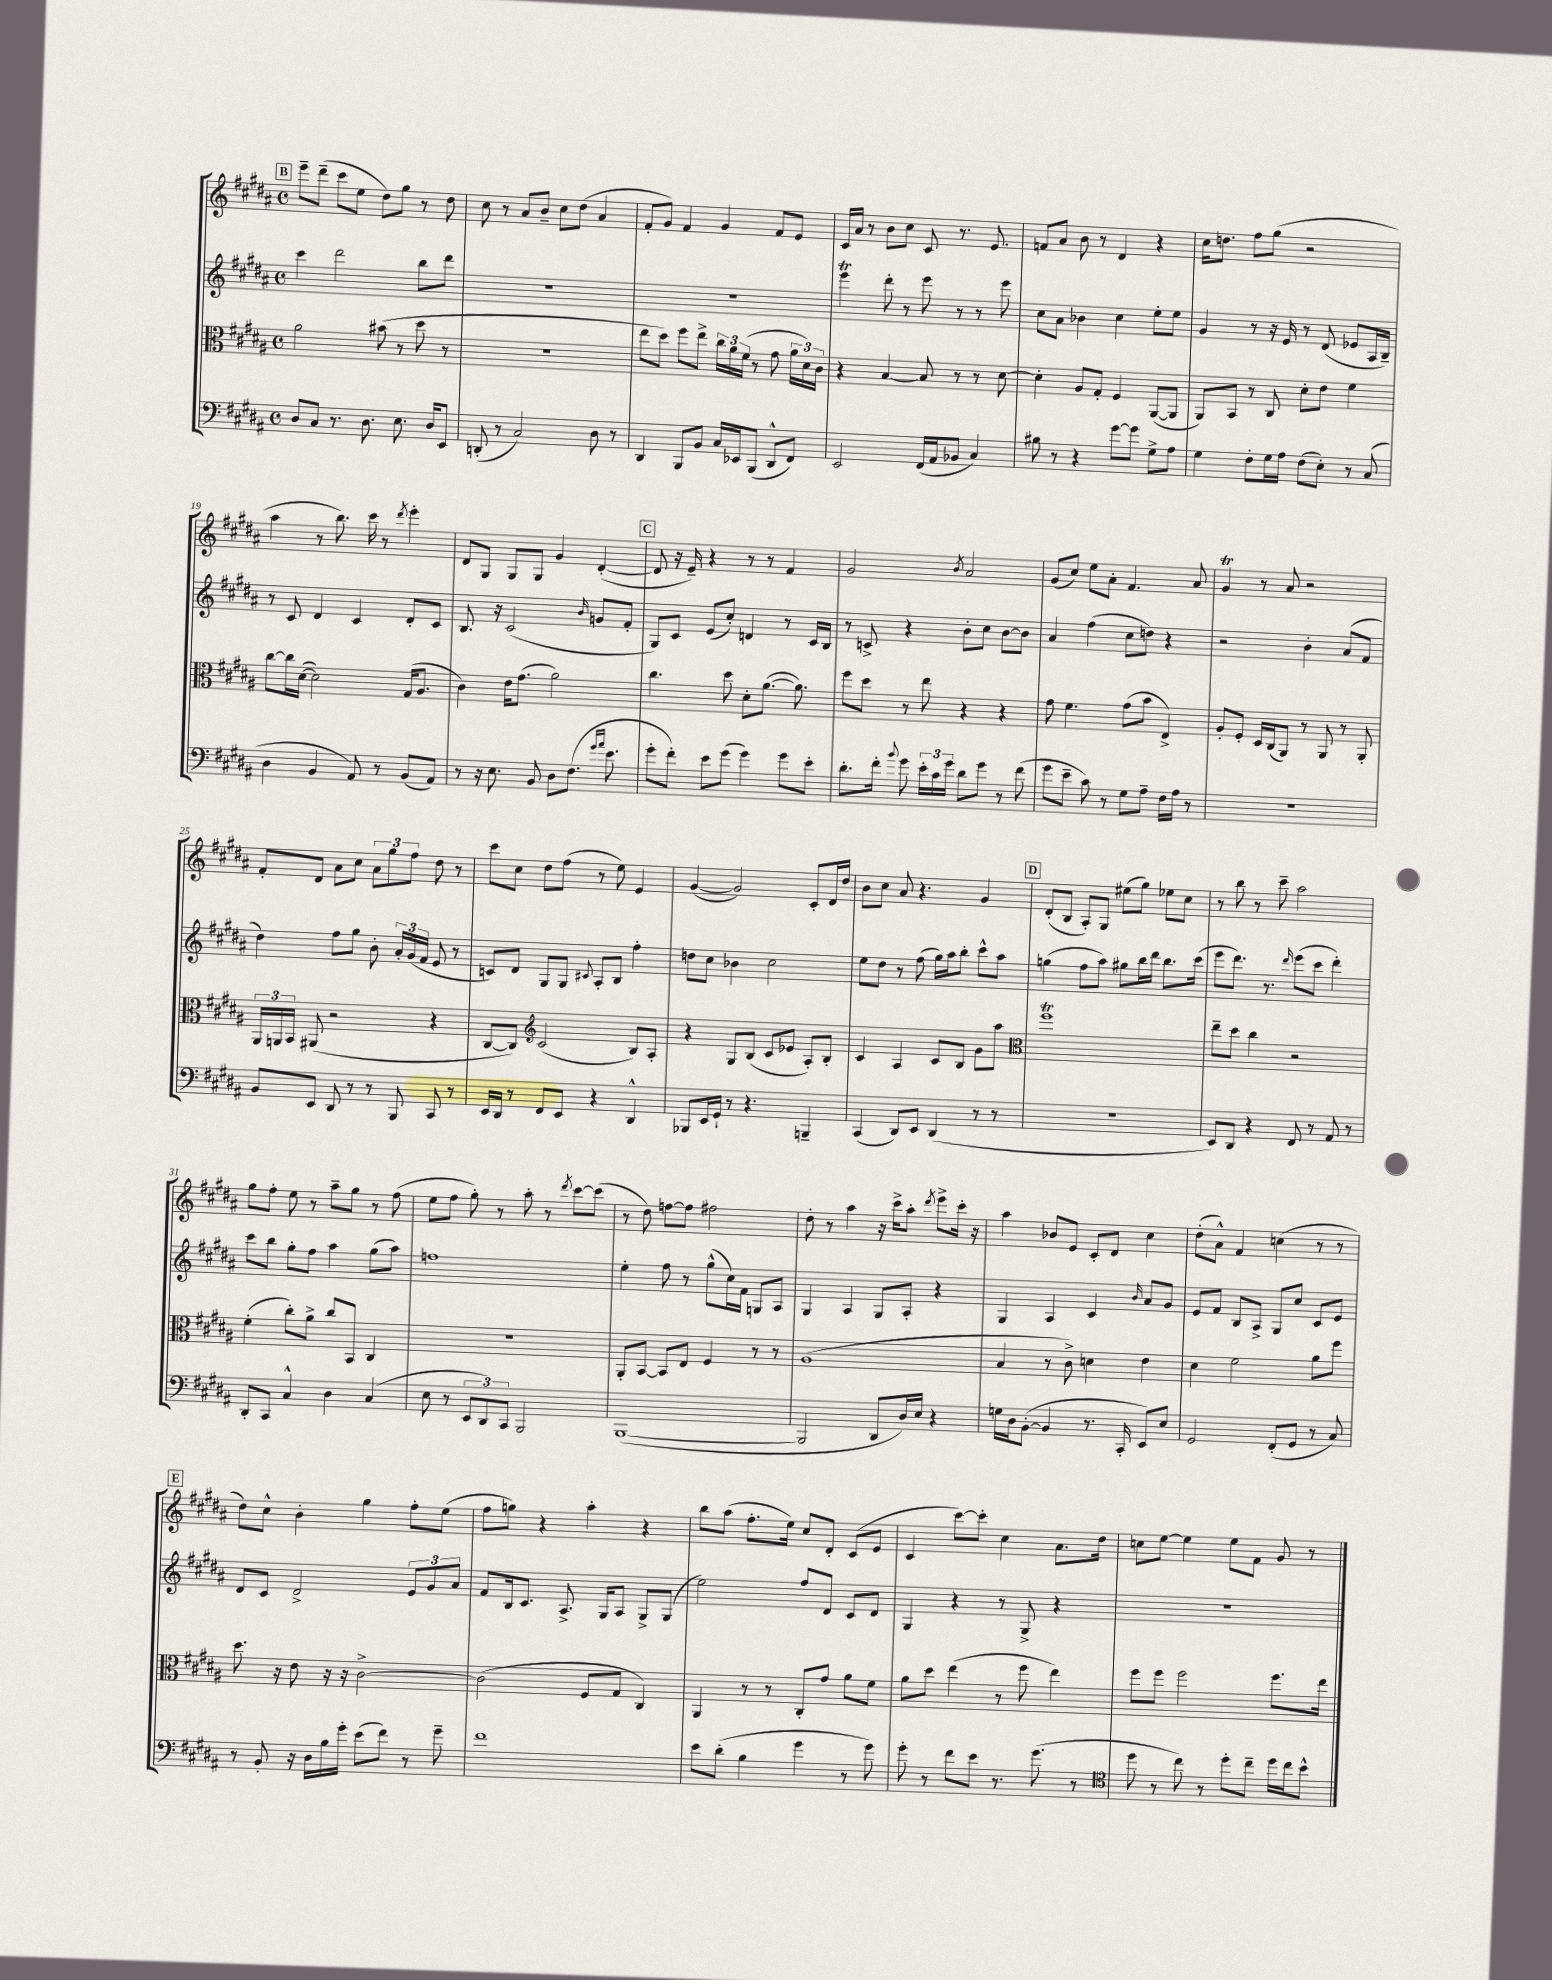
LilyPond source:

<<
\new StaffGroup <<
\new Staff = "s0" {
    \clef treble \key b \major \defaultTimeSignature \time 4/4
    \autoBeamOff \mark \markup { \box "B" } e'''8[-- dis'''8]--( cis'''8[ e''8] dis''8[) gis''8] r8 dis''8 |
    cis''8 r8 ais'8[ b'8]-- cis''8[ dis''8]( ais'4 |
    fis'8[-. gis'8]) fis'4 gis'4 fis'8[ e'8] |
    cis'16[ ais'16] r8 b'8[ cis''8] cis'8 r8. e'8. |
    f'8[ ais'8] b'8 r8 dis'4 r4 |
    cis''16[ d''8.] fis''8[ gis''8]( r2 |
    ais''4 r8 b''8.) cis'''16 r8 \acciaccatura { dis'''8 } e'''4-. |
    dis'8[ gis8] gis8[ gis8] gis'4 dis'4~-.( |
    \mark \markup { \box "C" } dis'8 r16 e'16--) r4 r8 r8 fis'4 |
    gis'2 \acciaccatura { b'8 } ais'2 |
    gis'8[( cis''8]) e''8[ ais'8]-. fis'4. ais'8 |
    gis'4\trill r8 ais'8 r2 |
    fis'8[-. dis'8] ais'8[ cis''8] \tuplet 3/2 { ais'8[ gis''8 fis''8] } dis''8 r8 |
    cis'''8[ cis''8] dis''8[ fis''8]( r8 e''8) e'4 |
    gis'4~( gis'2) cis'8[-. dis'16 dis''16] |
    b'8[ cis''8] ais'8 r4. gis'4 |
    \mark \markup { \box "D" } dis'8[-.( b8] ais8[-.) gis8] eis''8[( gis''8]) ees''8[ cis''8] |
    r8 b''8 r8 cis'''8-- ais''2 |
    gis''8[ fis''8]-. e''8 r8 ais''8[-- gis''8] r8 fis''8( |
    e''8[ fis''8] gis''8-.) r8 ais''8-. r8 \acciaccatura { dis'''8 } cis'''8[~ cis'''8]( |
    r8 dis''8) f''8[~ f''8] fis''2 |
    dis''8-. r8 ais''4 r16 cis'''16[-> ais''8]-. \acciaccatura { dis'''8 } e'''8[-> cis'''16]-. r16 |
    ais''4 bes'8[ e'8] cis'8[-. dis'8] cis''4 |
    dis''8[-.( ais'8]-^) fis'4 c''4( r8 r8 |
    \mark \markup { \box "E" } dis''8[) cis''8]-^ b'4-. gis''4 fis''8[-. e''8]( |
    fis''8[ g''8]) r4 ais''4-. r4 |
    b''8[ ais''8]( fis''8.[-. e''16]) cis''8[ dis'8]-. cis'8[( e'8] |
    cis'4 cis'''8[~) cis'''8]-. cis''4 ais'8.[ dis''16] |
    c''8[ e''8]~ e''4 e''8[ fis'8] gis'8 r8 \bar "|." |
}
\new Staff = "s1" {
    \clef treble \key b \major \defaultTimeSignature \time 4/4
    \autoBeamOff \mark \markup { \box "B" } cis'''4 dis'''2 b''8[ dis'''8] |
    R1 |
    r1 |
    e'''4\trill dis'''8-. r8 e'''8 r8 r8 e'''8 |
    cis''8[ ais'8] bes'4 cis''4 e''8[-. e''8] |
    gis'4 r8 r16 e'16 r8 dis'8( ees'8[ ais16 b16]--) |
    r8 cis'8 dis'4 cis'4 dis'8[-. cis'8] |
    b8. r16 cis'2( \grace { b'16 } g'8[ fis'8]-. |
    \mark \markup { \box "C" } gis8[) cis'8] e'8[( cis''8]-.) d'4 r8 cis'16[ b16] |
    r8 c'8-> r4 b'8[-. cis''8] b'8[~ b'8] |
    ais'4 fis''4( cis''8[ d''8]) r4 |
    r2 b'4-. ais'8[( fis'8] |
    dis''4) fis''8[ gis''8] b'8-. \tuplet 3/2 { ais'16[-. gis'16( fis'16] } e'8 r8 |
    c'8[) dis'8] gis8[ gis8] \appoggiatura { cis'8 } ais8[-. b8] fis''4-. |
    d''8[ cis''8] bes'4 cis''2 |
    e''8[ dis''8] r8 fis''8( gis''16[) ais''16 b''8]-. cis'''8[-^ ais''8] |
    \mark \markup { \box "D" } g''4( fis''8[ ais''8]) gis''8[ b''16 dis'''16] b''8.[ cis'''16]( |
    e'''8[ dis'''8.]) r8. \grace { dis'''16 } e'''8[( cis'''8] dis'''4-.) |
    cis'''8[ b''8] gis''8[-. fis''8] ais''4 gis''8[( ais''8]) |
    f''1 |
    e''4-. fis''8 r8 gis''8[-^( cis''16) fis'16] g8[ ais8] |
    gis4 ais4 gis8[ ais8]-. r4 |
    gis4 ais4 cis'4 \grace { b'16 } ais'8[ gis'8] |
    e'8[ fis'8] b8[ ais8]-> gis8[ cis''8] cis'8[ e'8] |
    \mark \markup { \box "E" } dis'8[ cis'8] dis'2-> \tuplet 3/2 { e'8[ gis'8 ais'8] } |
    fis'8[ b16 cis'8.] ais8.-> gis16[ ais8] gis8[-> gis8]( |
    e''2) fis''8[ dis'8] cis'8[ dis'8] |
    gis4 r4 r8 gis8-> r4 |
    R1 \bar "|." |
}
\new Staff = "s2" {
    \clef alto \key b \major \defaultTimeSignature \time 4/4
    \autoBeamOff \mark \markup { \box "B" } ais'2 bis'8( r8 dis''8 r8 |
    R1 |
    e''8[ dis''8]) fis''8[ e''8]-> \tuplet 3/2 { cis''16[ ais'16 fis'16]( } r8 gis'8 \tuplet 3/2 { ais'16[ dis'16) cis'16] } |
    r4 b4~ b8 r8 r8 dis'8~ |
    dis'4-. ais8[ gis8]-. fis4 ais,8[~( ais,8] |
    ais,8[) b,8] r8 cis8 dis'8[-. e'8] fis'4 |
    cis''8[~ cis''16 dis'16]~( dis'2) gis16[( ais8.] |
    cis'4) e'16[ gis'8.]( ais'2) |
    \mark \markup { \box "C" } cis''4. dis''8 dis'8[-. ais'8.]~( ais'8.) |
    fis''8[ dis''8] r8 e''8 r4 r4 |
    gis'8 fis'4. gis'8[( b'8] e4->) |
    ais8[-. fis8]-. dis16[ cis16( ais,8]) r8 ais,8 r8 ais,8-. |
    \tuplet 3/2 { ais,16[ a,16 b,16] } ais,8( r2 r4 |
    cis8[~ cis8]) \clef treble cis'2( b8[) ais8]-. |
    r4 gis8[ b8]( cis'8[ ees'8] ais8[-.) b8]-. |
    cis'4 ais4 cis'8[ b8] gis'8[ ais''8] |
    \mark \markup { \box "D" } \clef alto fis''1\trill |
    e''8[-- dis''8] cis''4 r2 |
    fis'4-.( cis''8[-.) ais'8]-> cis''8[ b,8] cis4 |
    r1 |
    ais,8[-. b,8]~ b,8[ e8] fis4 r8 r8 |
    ais1( |
    b4 r8 cis'8->) d'4 e'4 |
    dis'4 fis'2 ais'8[ fis''8] |
    \mark \markup { \box "E" } dis''8. r16 e'8 r16 r16 cis'2~-> |
    cis'2( fis8[ gis8] cis4) |
    ais,4 r8 r8 cis8[-. gis'8] ais'8[ fis'8] |
    ais'8[ dis''8] e''4( r8 fis''8 e''4) |
    fis''8[ fis''8] fis''2 fis''8.[ e''16] \bar "|." |
}
\new Staff = "s3" {
    \clef bass \key b \major \defaultTimeSignature \time 4/4
    \autoBeamOff \mark \markup { \box "B" } dis8[ cis8] r8. dis8. e8. dis16[ e,8] |
    d,8-.( r8 cis2) dis8 r8 |
    dis,4 b,,8[ b,8] cis16[ ees,16 b,,8]( dis,8[-^ fis,8]) |
    e,2 fis,16[( ais,16 bes,8] cis4) |
    bis8 r8 r4 gis'8[~ gis'8] gis8[-> ais8] |
    gis4 fis8[-. gis16 ais16] fis8[( e8]-.) r8 cis8( |
    dis4 b,4 ais,8) r8 b,8[( ais,8]) |
    r8 r16 e8. b,8 dis8[ fis8.]( \grace { gis'16[ ais'16] } e'8. |
    \mark \markup { \box "C" } gis'8[-. fis'8]-.) e'8[ gis'8]( gis'4) gis'8[ e'8]-. |
    dis'8.[-. fis'16]-. \appoggiatura { b'8 } gis'8 \tuplet 3/2 { e'16[-. cis'16 gis'16] } dis'8[ gis'8] r8 fis'8( |
    gis'8[ e'8]-- cis'8) r8 gis8[ ais8]-- fis16[ ais16] r8 |
    R1 |
    b,8[ e,8] dis,8 r8 r8 b,,8 cis,8 r8 |
    e,16[ dis,16] r8 fis,8[ e,8] r4 dis,4-^ |
    bes,,8[ e,16 gis,16]-! r8 r4. b,,4-- |
    cis,4( dis,8[) e,8] dis,4( r8 r8 |
    \mark \markup { \box "D" } R1 |
    e,8[) dis,8] r4 fis,8 r8 ais,8 r8 |
    dis,8[-. cis,8] cis4-^ dis4 cis4( |
    e8 r8 \tuplet 3/2 { e,8[ dis,8) cis,8] } b,,2 |
    b,,1~( |
    b,,2 dis,8[ dis16) e16] r4 |
    g16[ dis16 b,8]~-.( b,4 r8. cis,16-. e,8[) e8] |
    gis,2 fis,8[-.( gis,8] r8 cis8) |
    \mark \markup { \box "E" } r8 b,8-. r16 dis16[ b16 gis'16]-. e'8[( fis'8]) r8 gis'8-- |
    fis'1 |
    e'8[ dis'8]-.( b4 gis'4 r8 gis'8) |
    gis'8-. r8 fis'8[ e'8] r8. gis'8.( r8 |
    \clef tenor dis''8 r8 cis''8) r8 dis''8[-. cis''8]-- dis''16[ cis''16 b'8]-^ \bar "|." |
}
>>
>>
\layout { \context { \Score currentBarNumber = #13 } }
